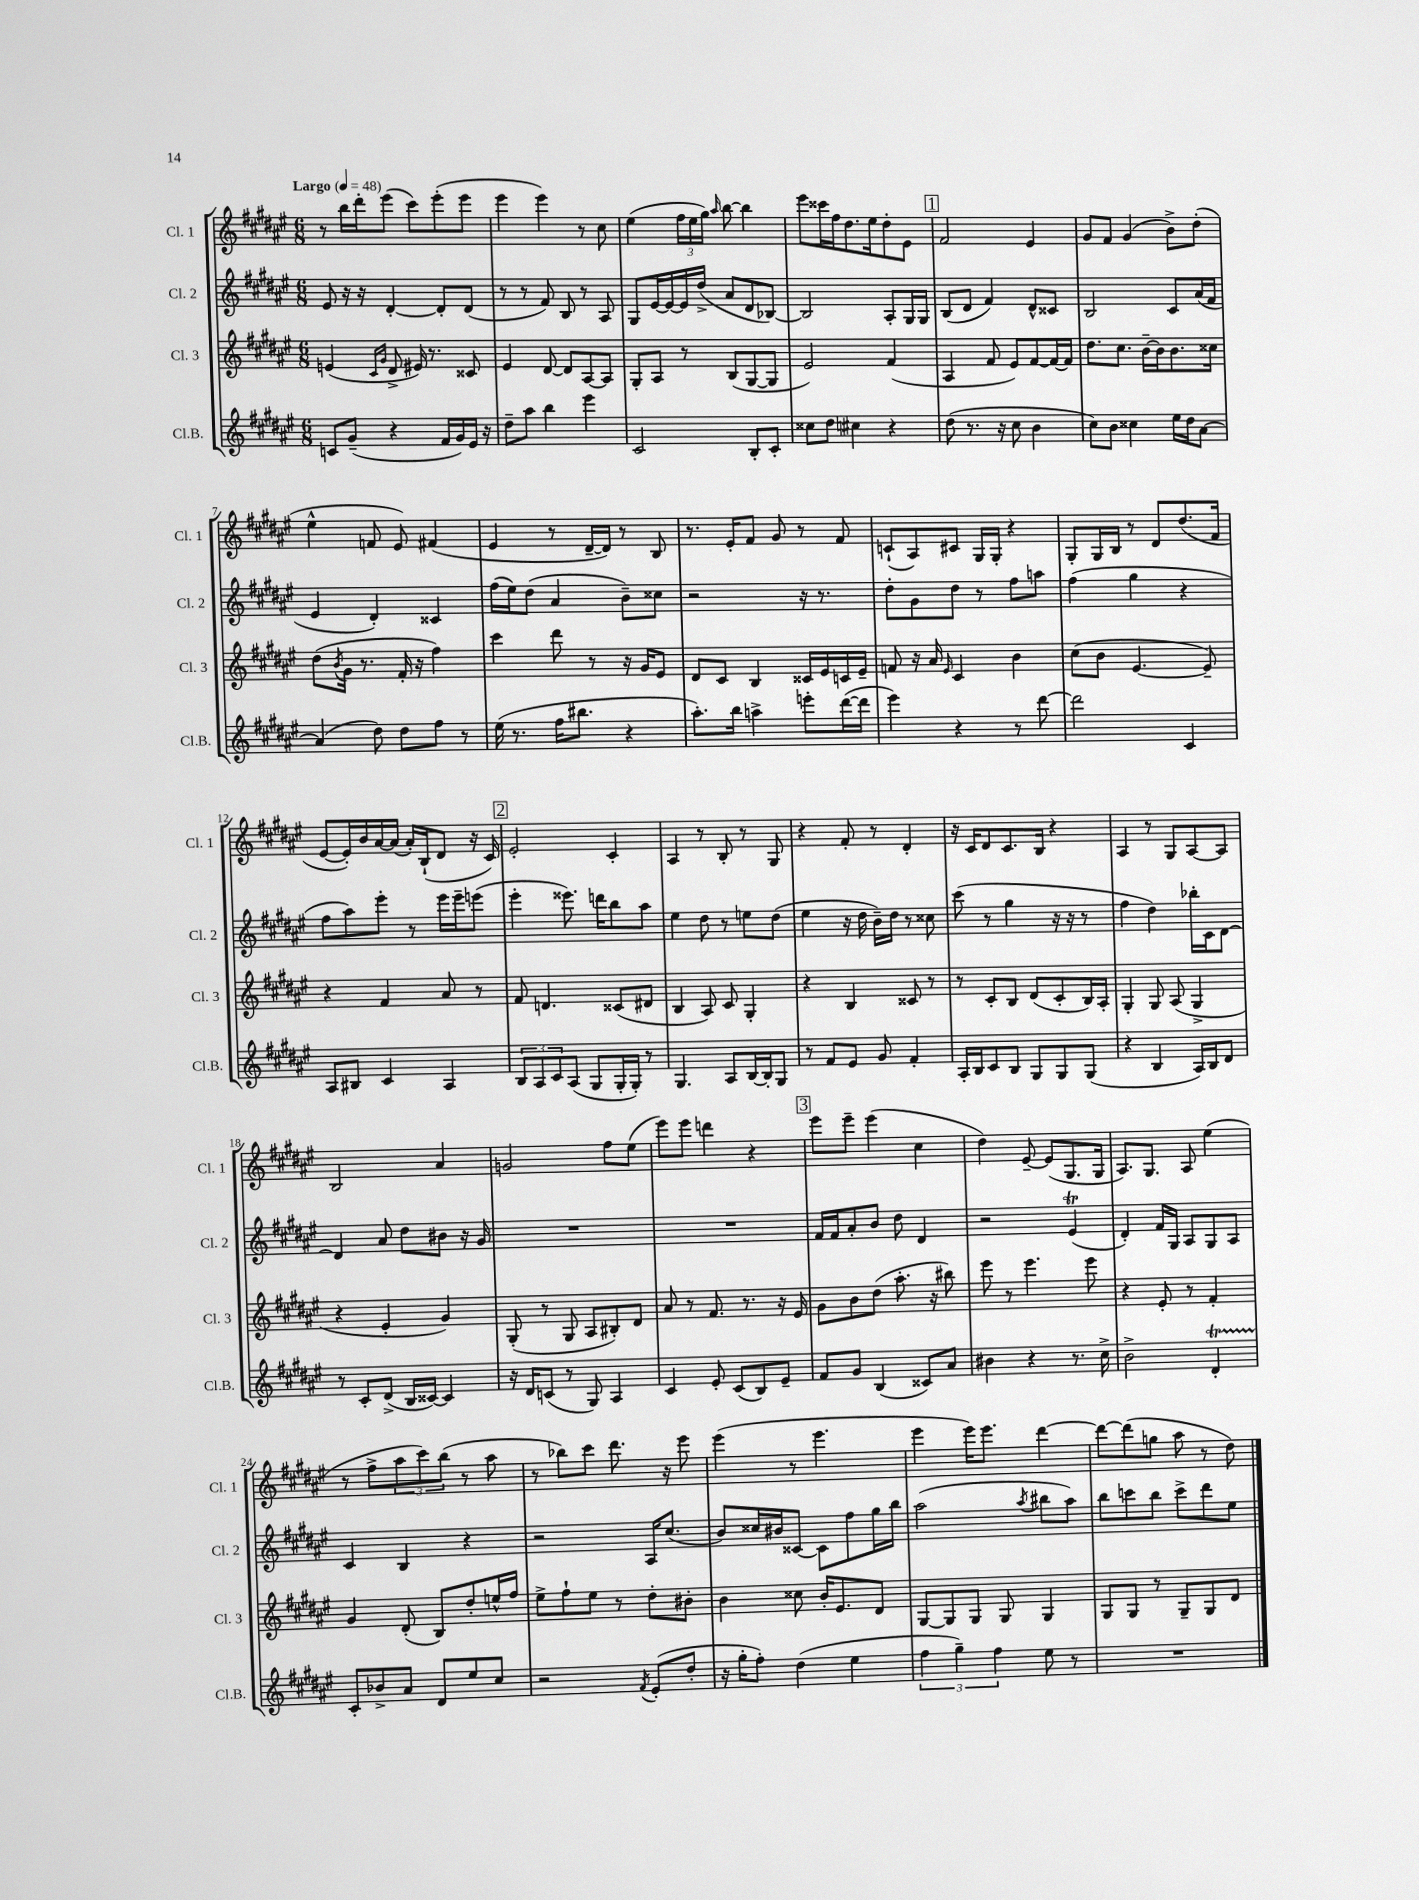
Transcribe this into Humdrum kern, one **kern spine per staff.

**kern	**kern	**kern	**kern
*staff4	*staff3	*staff2	*staff1
*clefG2	*clefG2	*clefG2	*clefG2
*k[f#c#g#d#a#e#]	*k[f#c#g#d#a#e#]	*k[f#c#g#d#a#e#]	*k[f#c#g#d#a#e#]
*M6/8	*M6/8	*M6/8	*M6/8
*MM48	*MM48	*MM48	*MM48
8c	(4e	8e#	8r
(8g#~	.	16r	16bb
.	.	16r	16ddd#'
.	16qqc#	.	.
.	16qqg#	.	.
4r	8d#^	[4d#'	(8eee#
.	16e#)	.	8ccc#)
.	8.r	.	.
16f#	.	8d#']	(8eee#'
16g#)	.	.	.
16e#	8c##	(8d#	8eee#
16r	.	.	.
=	=	=	=
8dd#~	4e#	8r	4eee#
8aa#	.	8r	.
4bb	[8d#	8f#)	4eee#)
.	8d#]	8B	.
4eee#	[8A#	8r	8r
.	8A#]	8A#	8cc#
=	=	=	=
2c#	8G#'	8G#	(4ee#
.	8A#	[16e#	.
.	.	16e#_	.
.	8r	16e#]	24ff#
.	.	.	24ee#
.	.	(16dd#^	.
.	.	.	24gg#)
.	.	.	16qqaa#
.	(8B	8a#	[8bb
8B'	[8G#	8d#	4bb]
8c#'	8G#]	[8B-)	.
=	=	=	=
8cc##	2e#)	2B-]	8eee#
8dd#	.	.	16ccc##
.	.	.	16ff#
4cc#	.	.	8.dd#
.	.	.	16ee#
4r	(4f#	8A#'	8dd#'
.	.	16G#	8e#
.	.	16G#	.
=	=	=	=
(8dd#	4A#	(8B	2f#
8.r	.	8d#	.
.	8f#	4f#)	.
16r	.	.	.
8cc#	8e#)	.	.
4b	[8f#	8d#^^	4e#
.	16f#_	8c##	.
.	16f#]	.	.
=	=	=	=
8cc#)	8.dd#	2B	8g#
8b	.	.	8f#
.	8.cc#	.	.
4cc##	.	.	(4g#
.	[16b~	.	.
.	16b]	.	.
16ee#	8.b	8c#	8b^)
16dd#	.	.	.
[8a#	.	(16a#	(8dd#'
.	16cc##	16f#	.
=	=	=	=
(4a#]	(8dd#	4e#	4ee#^^
.	8qb	.	.
.	16g#	.	.
.	8.r	.	.
8dd#)	.	4d#')	8f
8dd#	16f#'	.	8e#)
.	16r	.	.
8ff#	4ff#)	4c##	(4f#
8r	.	.	.
=	=	=	=
(16ee#	4ccc#	(16ff#	4e#
8.r	.	16ee#)	.
.	.	(8dd#	.
16ff#	8ddd#	4a#	8r
8.bb#	.	.	.
.	8r	.	[16d#~
.	.	.	16d#])
4r	16r	8b~)	8r
.	16g#	.	.
.	8e#	8cc##	8B
=	=	=	=
8.aa#')	8d#	2r	8.r
.	8c#	.	.
16bb	.	.	16e#'
4aa^	4B	.	8f#
.	.	.	8g#
8eee'	16c##	16r	8r
.	16e#	8.r	.
([16ddd#	16c	.	8f#
16ddd#]	16e#~	.	.
=	=	=	=
4eee#)	8f	8dd#'	(8c`
.	16r	8g#	8A#)
.	16a#	.	.
.	16qqe#	.	.
4r	4c#	8dd#	8c#
.	.	8r	16G#
.	.	.	16G#'
8r	4b	8ff#	4r
[8ddd#	.	8aa	.
=	=	=	=
2ddd#]	(8cc#	(4ff#	8G#'
.	8b	.	16G#
.	.	.	16B
.	[4.e#	4gg#	8r
.	.	.	8d#
4c#	.	4r	(8.dd#
.	8e#~])	.	.
.	.	.	16f#
=	=	=	=
8A#	4r	8ff#	[8e#
8B#	.	8aa#)	16e#'])
.	.	.	16b
4c#	4f#	8eee#'	[16a#
.	.	.	(16a#]
.	.	8r	16a#')
.	.	.	(16B`
4A#	8a#	16eee#	8d#
.	.	16eee#~	.
.	8r	(8eee	16r
.	.	.	16c#)
=	=	=	=
12B	8f#	4eee#'	2e#'
12A#	.	.	.
.	4.d	.	.
12c#	.	.	.
(8A#	.	8.eee##)	.
8G#	.	.	.
.	.	16ddd	.
16G#'	(8c##	8bb	4c#'
16G#')	.	.	.
8r	8d#	8aa#	.
=	=	=	=
4.G#	4B	4ee#	4A#
.	8A#)	8dd#	8r
8A#	8c#	8r	8B'
[16B	4G#'	8ee	8r
16B']	.	.	.
8G#	.	(8dd#	8G#
=	=	=	=
8r	4r	4ee#	4r
8f#	.	.	.
8e#	4B	16r	8f#'
.	.	16dd#	.
8g#	.	16b~)	8r
.	.	16dd#	.
4f#'	8c##	8r	4d#'
.	8r	8cc##	.
=	=	=	=
16A#'	8r	(8ccc#	16r
16B	.	.	16c#
8c#	8c#'	8r	8d#
8B	8B	4gg#	8.c#
8G#	(8d#	.	.
.	.	.	16B
8G#	8c#'	16r	4r
.	.	16r	.
(8G#	16B)	8r	.
.	16A#'	.	.
=	=	=	=
4r	4G#'	4ff#	4A#
4B	8G#	4dd#)	8r
.	(8A#	.	8G#
16A#)	4G#^	16bb-'	[8A#
16B	.	16c#	.
8d#	.	[8d#	8A#]
=	=	=	=
8r	4r	4d#]	2B
8c#'	.	.	.
(8d#^	4e#'	8a#	.
16B	.	8dd#	.
[16c##)	.	.	.
4c##]	4g#)	8b#	4a#
.	.	16r	.
.	.	16g#	.
=	=	=	=
16r	(8G#'	2.r	2g
16d#	.	.	.
(8c	8r	.	.
8r	8G#	.	.
8G#)	8A#	.	.
4A#	8B#')	.	8ff#
.	8d#	.	(8ee#
=	=	=	=
4c#	8a#	2.r	8eee#)
.	8r	.	8eee#
8e#'	8.f#	.	4ddd
(8c#	.	.	.
.	8.r	.	.
8B)	.	.	4r
8e#~	16r	.	.
.	16e#	.	.
=	=	=	=
8f#	8g#	16f#	8eee#
.	.	16f#	.
8g#	8b	8a#'	8eee#~
(4B	(8dd#	8b	(4eee#
.	8.aa#'	8dd#	.
8c##)	.	4d#	4cc#
.	16r	.	.
8a#	8bb#)	.	.
=	=	=	=
4b#	8eee#	2r	4dd#)
.	8r	.	.
4r	4.eee#	.	[8e#~
.	.	.	(8e#]
8.r	.	(4e#	8.G#
.	8eee#	.	.
16cc#^	.	.	16G#
=	=	=	=
2b^	4r	4d#')	8.A#)
.	.	.	8.G#
.	8e#'	16f#	.
.	.	16G#	.
.	8r	8A#	8A#
4d#'	4f#'	8G#	(4ee#
.	.	8A#	.
=	=	=	=
8c#'	4g#	4c#	8r
8b-^	.	.	8ff#^
8a#	(8d#'	4B	12aa#
.	.	.	12ccc#)
8d#	8B)	.	.
.	.	.	(12bb
8ee#	8dd#'	4r	8r
8cc#	16ee^^	.	8aa#
.	16ff#	.	.
=	=	=	=
2r	8ee#^	2r	8r
.	8ff#`	.	8bb-)
.	8ee#	.	8ccc#
.	8r	.	8.ddd#
8qf#	.	.	.
(8e#'	8dd#'	16A#	.
.	.	(8.cc#	16r
8dd#'	8b#'	.	8eee#
=	=	=	=
16r	4b	8b)	(4eee#
16gg#'	.	.	.
8ff#')	.	16cc##	.
.	.	16b#	.
(4dd#	8cc##	[8c##	8r
.	16b'	8c##]	4.eee#
.	8.e#	.	.
4ee#	.	8ff#	.
.	8d#	16gg#	.
.	.	16bb	.
=	=	=	=
6ff#	[8G#	(2aa#	4eee#
.	8G#]	.	.
6gg#~)	.	.	.
.	8G#	.	16eee#)
.	.	.	8.eee#
6ff#	.	.	.
.	8G#	.	.
.	.	8qaa#	.
8ee#	4G#	8bb#	[4ddd#
8r	.	8aa#)	.
=	=	=	=
2.r	8G#	8bb	8ddd#_
.	8G#	8ccc	(8ddd#]
.	8r	8bb	8gg
.	8G#~	8ccc^	8aa#
.	8G#	8ddd#	8r
.	8d#	8ee#	8dd#)
==	==	==	==
*-	*-	*-	*-
